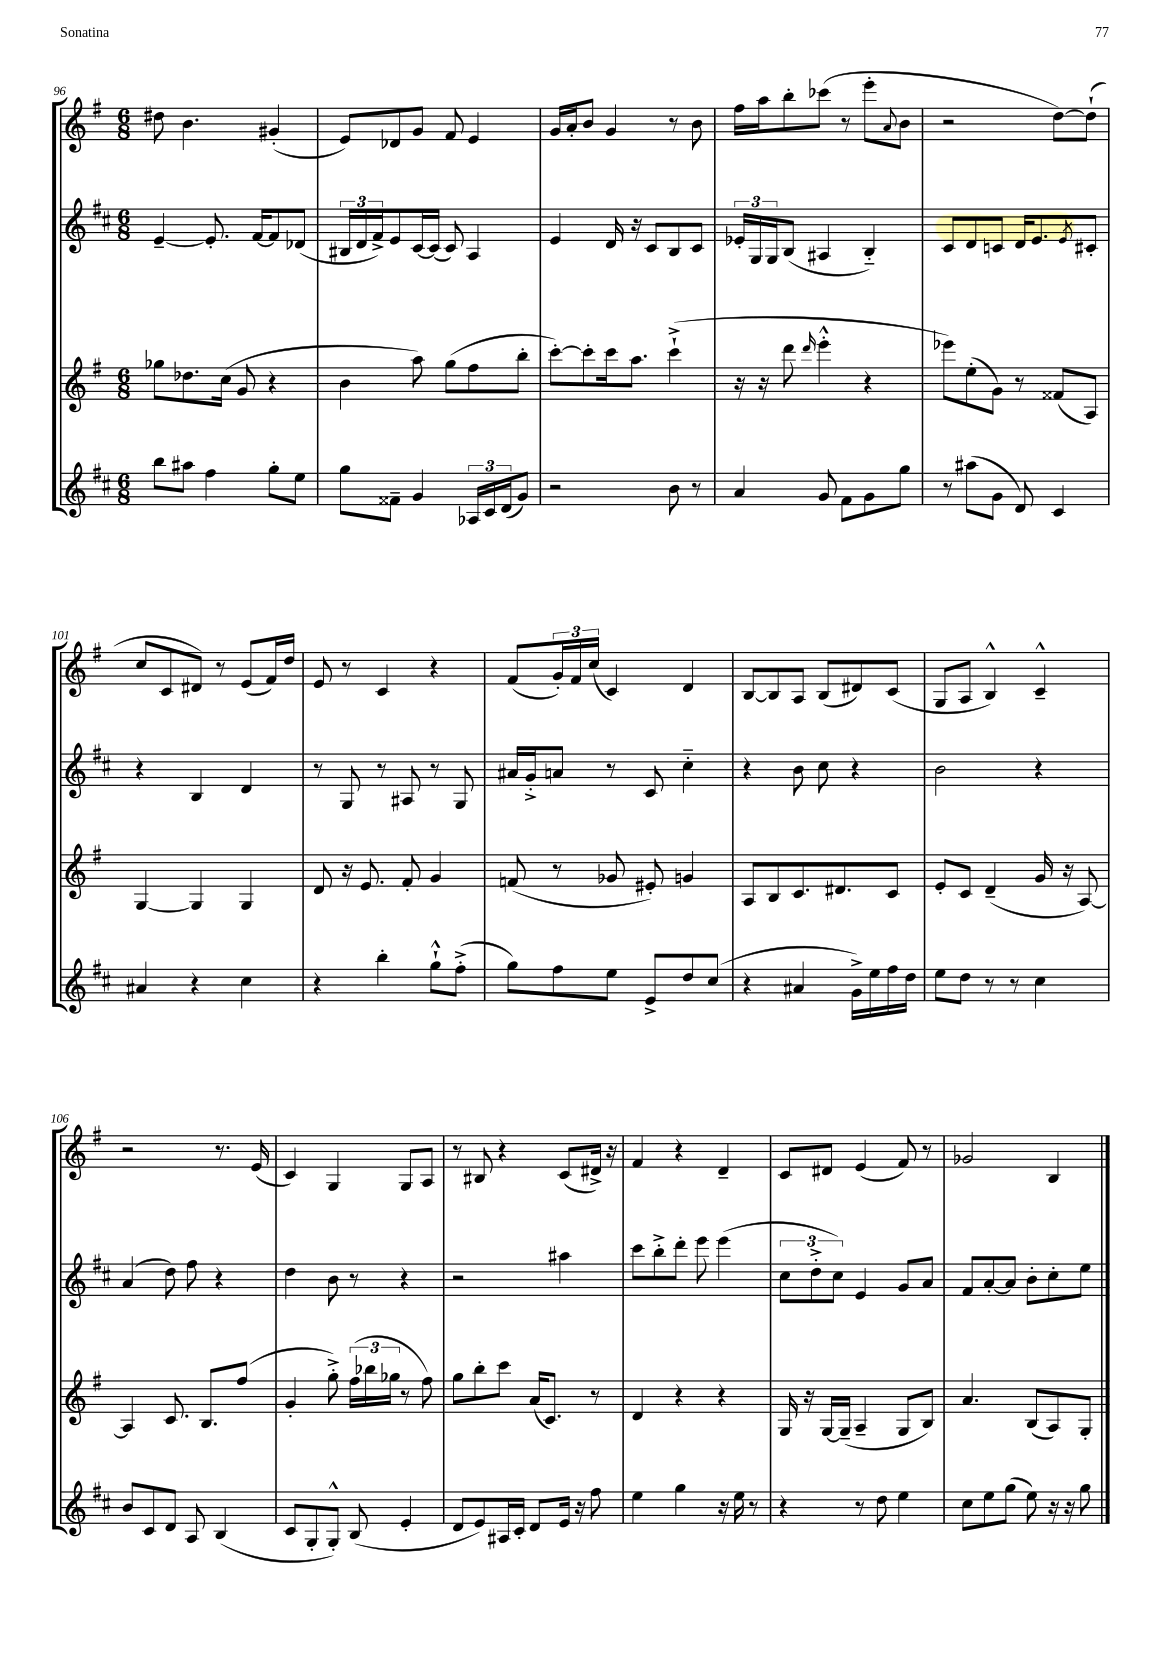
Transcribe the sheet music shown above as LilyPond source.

<<
\new StaffGroup <<
\new Staff = "s0" {
    \clef treble \key g \major \numericTimeSignature \time 6/8
    dis''8 b'4. gis'4-.( |
    e'8) des'8 g'8 fis'8 e'4 |
    g'16 a'16-. b'8 g'4 r8 b'8 |
    fis''16 a''16 b''8-. ces'''8( r8 e'''8-. \appoggiatura { a'8 } b'8 |
    r2 d''8~) d''8-!( |
    c''8 c'8 dis'8) r8 e'8( fis'16) d''16 |
    e'8 r8 c'4 r4 |
    fis'8( \tuplet 3/2 { g'16-.) fis'16 c''16( } c'4) d'4 |
    b8~ b8 a8 b8( dis'8) c'8( |
    g8 a8 b4-^) c'4---^ |
    r2 r8. e'16( |
    c'4) g4 g8 a8 |
    r8 bis8 r4 c'8( dis'16->) r16 |
    fis'4 r4 d'4-- |
    c'8 dis'8 e'4( fis'8) r8 |
    ges'2 b4 \bar "|." |
}
\new Staff = "s1" {
    \clef treble \key d \major \numericTimeSignature \time 6/8
    e'4~-- e'8.-. fis'16~ fis'8 des'8( |
    \tuplet 3/2 { bis16 d'16 fis'16->) } e'8 cis'16~ cis'16( cis'8) a4 |
    e'4 d'16 r16 cis'8 b8 cis'8 |
    \tuplet 3/2 { ees'16-. g16 g16 } b8( ais4 b4-_) |
    cis'8 d'8 c'8 d'16 e'8. \acciaccatura { e'8 } cis'8-. |
    r4 b4 d'4 |
    r8 g8 r8 ais8 r8 g8 |
    ais'16 g'16-.-> a'8 r8 cis'8 cis''4-_ |
    r4 b'8 cis''8 r4 |
    b'2 r4 |
    a'4( d''8) fis''8 r4 |
    d''4 b'8 r8 r4 |
    r2 ais''4 |
    cis'''8 b''8-.-> d'''8-. e'''8 e'''4( |
    \tuplet 3/2 { cis''8 d''8-.-> cis''8) } e'4 g'8 a'8 |
    fis'8 a'8~-. a'8 b'8-. cis''8-. e''8 \bar "|." |
}
\new Staff = "s2" {
    \clef treble \key g \major \numericTimeSignature \time 6/8
    ges''8 des''8. c''16( g'8 r4 |
    b'4 a''8) g''8( fis''8 b''8-. |
    c'''8~-.) c'''8-. c'''16 a''8. c'''4-!->( |
    r16 r16 d'''8 \grace { d'''16 } e'''4-.-^ r4 |
    ees'''8) e''8-.( g'8) r8 fisis'8( a8) |
    g4~ g4 g4 |
    d'8 r16 e'8. fis'8-. g'4 |
    f'8( r8 ges'8 eis'8-.) g'4 |
    a8 b8 c'8. dis'8. c'8 |
    e'8-. c'8 d'4--( g'16 r16 a8~) |
    a4 c'8. b8. fis''8( |
    g'4-. g''8-.->) \tuplet 3/2 { fis''16( bes''16 ges''16 } r8 fis''8) |
    g''8 b''8-. c'''8 a'16( c'8.) r8 |
    d'4 r4 r4 |
    g16 r16 g16~ g16--( a4-- g8 b8) |
    a'4. b8( a8) g8-. \bar "|." |
}
\new Staff = "s3" {
    \clef treble \key d \major \numericTimeSignature \time 6/8
    b''8 ais''8 fis''4 g''8-. e''8 |
    g''8 fisis'8-- g'4 \tuplet 3/2 { aes16 cis'16 d'16( } g'8) |
    r2 b'8 r8 |
    a'4 g'8 fis'8 g'8 g''8 |
    r8 ais''8( g'8 d'8) cis'4 |
    ais'4 r4 cis''4 |
    r4 b''4-. g''8-!-^ fis''8-.->( |
    g''8) fis''8 e''8 e'8-> d''8 cis''8( |
    r4 ais'4 g'16->) e''16 fis''16 d''16 |
    e''8 d''8 r8 r8 cis''4 |
    b'8 cis'8 d'8 a8 b4( |
    cis'8 g8-. g8-.-^) b8( e'4-. |
    d'8 e'8) ais16 cis'16-. d'8 e'16 r16 fis''8 |
    e''4 g''4 r16 e''16 r8 |
    r4 r8 d''8 e''4 |
    cis''8 e''8 g''8( e''8) r16 r16 g''8 \bar "|." |
}
>>
>>
\layout { \context { \Score currentBarNumber = #96 } }
